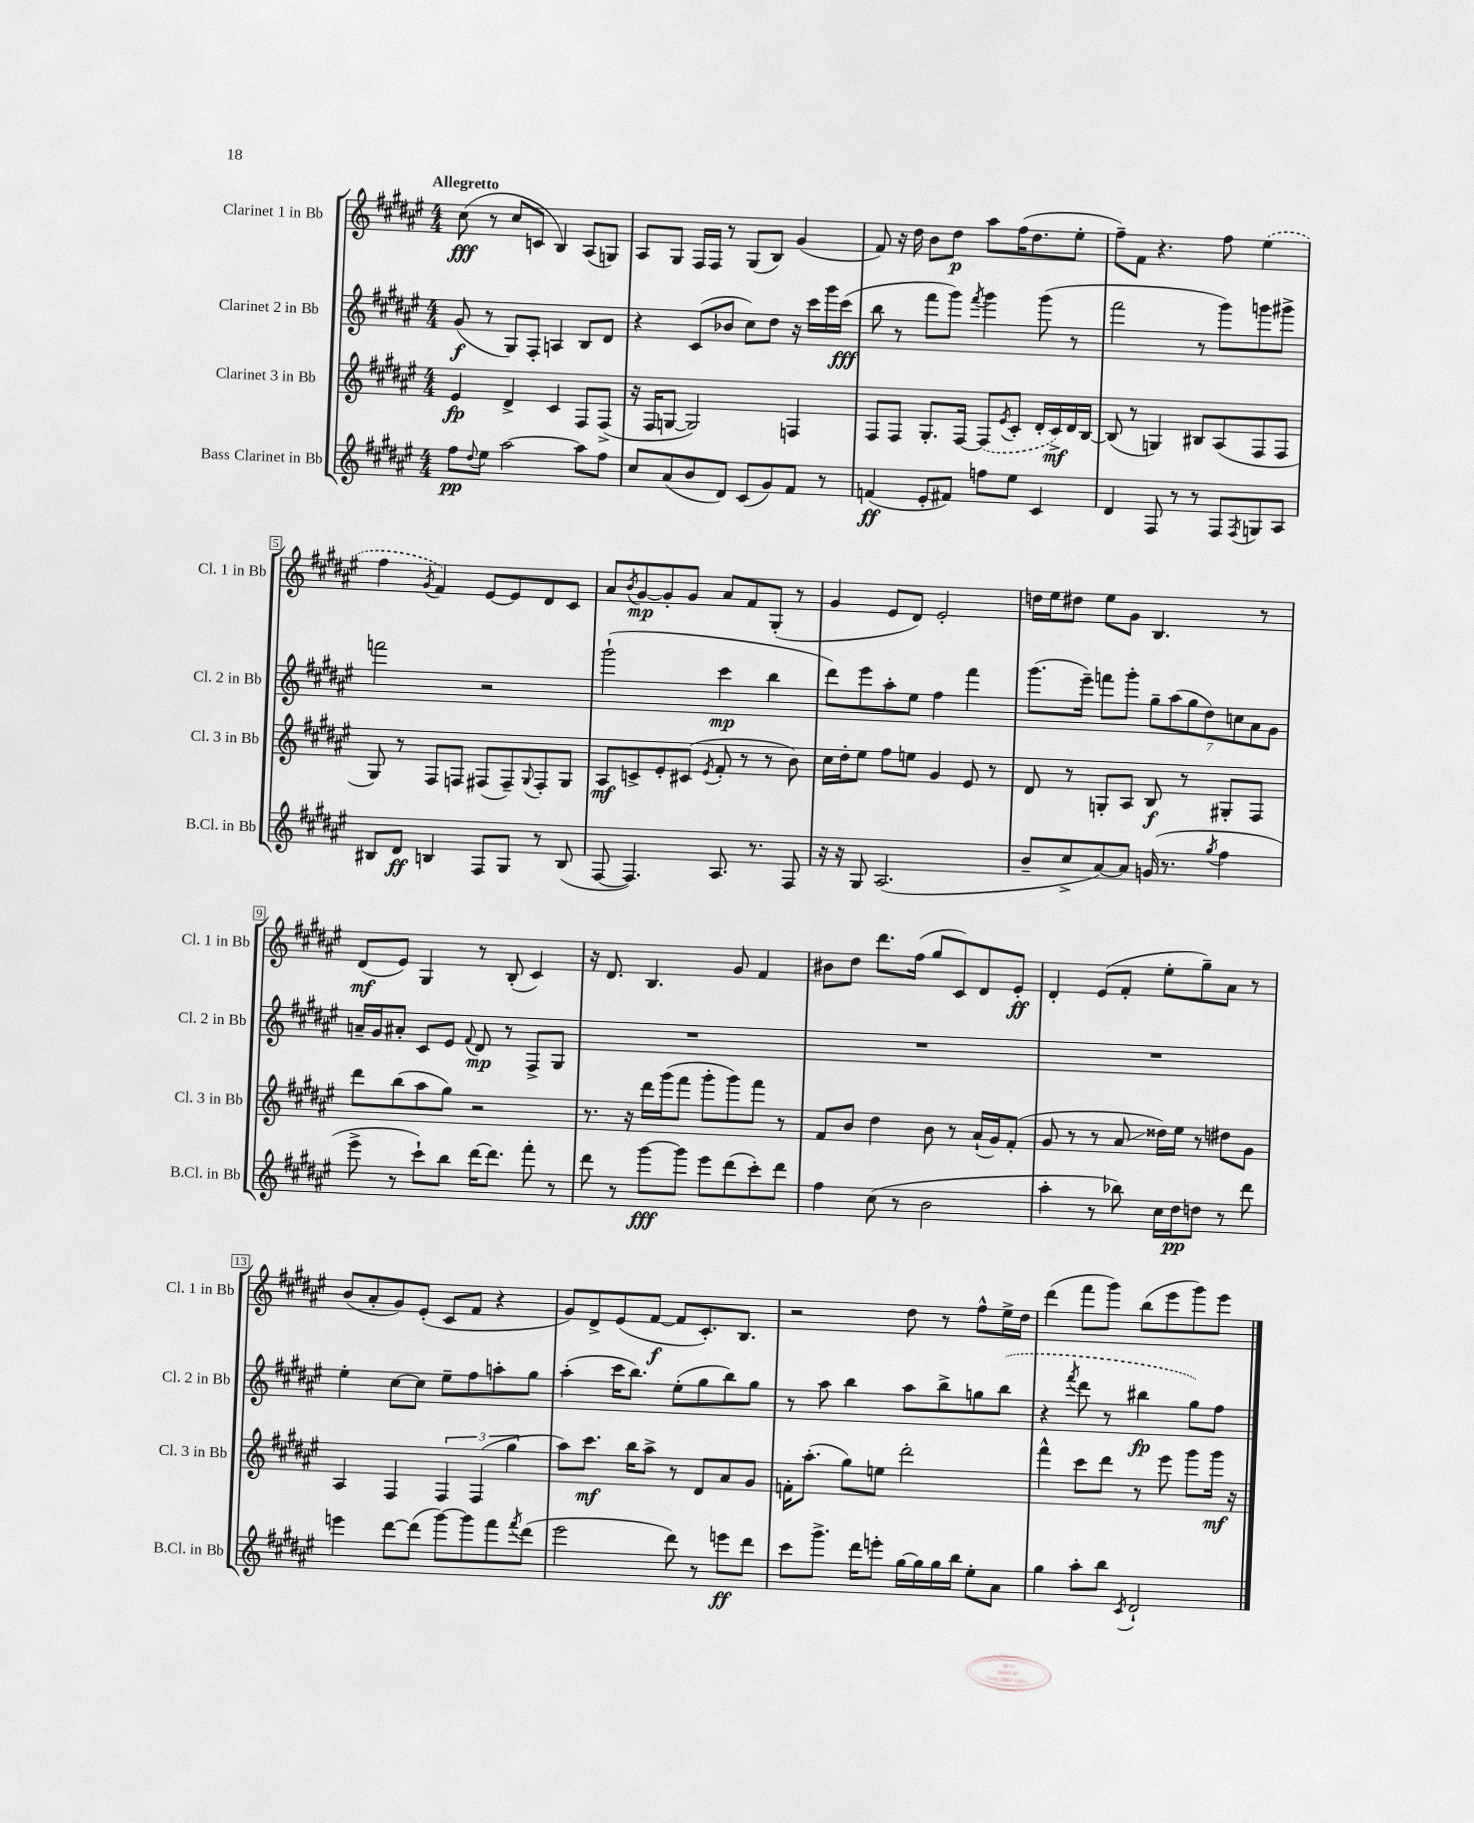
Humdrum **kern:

**kern	**kern	**kern	**kern
*staff4	*staff3	*staff2	*staff1
*clefG2	*clefG2	*clefG2	*clefG2
*k[f#c#g#d#a#e#]	*k[f#c#g#d#a#e#]	*k[f#c#g#d#a#e#]	*k[f#c#g#d#a#e#]
*M4/4	*M4/4	*M4/4	*M4/4
8ff#	4e#	(8g#	(8cc#
8qqdd#	.	.	.
8ee#	.	8r	8r
[2aa#	4d#^	8G#)	8cc#
.	.	8F#'	8c
.	4c#	4A	4B)
8aa#]	8F#	8B	(8A#
8ff#	(8F#^	8d#	8G)
=	=	=	=
8cc#	16r	4r	8A#
.	16F#	.	.
(8a#	[8G	.	8G#
8b	2G])	(8c#	16F#
.	.	.	16F#
8d#)	.	8b-	8r
(8c#	.	8cc#)	(8G#
8g#)	.	8dd#	8B)
8f#	4F	16r	(4g#
.	.	16ccc#	.
8r	.	16ggg#	.
.	.	(16ccc#	.
=	=	=	=
(4f	8F#	8bb	8f#)
.	8F#	8r	16r
.	.	.	16dd#
8e#'	8.G#'	8fff#	8b
8f#)	.	8ggg#)	8dd#
.	[16F#	.	.
.	.	8qfff#	.
8ff	(8F#]	4ggg#	8aa#
.	8qe#	.	.
8ee#	8c#'	.	(16ff#
.	.	.	8.dd#
4c#	16d#'	(8ggg#	.
.	16c#^)	.	.
.	16d#	8r	8ee#'
.	[16B	.	.
=	=	=	=
4d#	(8B]	2fff#	8ff#~)
.	8r	.	8f#
8F#	4G)	.	4.r
8r	.	.	.
8r	8B#	8r	.
8F#	(8A#	8ggg#)	8ff#
8qF#	.	.	.
8G	8F#	8ggg	(4ee#
8A#	8F#	8ggg#^	.
=	=	=	=
8B#	8G#)	2fff	4ff#
8d#	8r	.	.
.	.	.	8qg#
4B	8F#	.	4f#)
.	8F	.	.
8F#	(8F#	2r	[8e#
8G#	8F#~)	.	8e#]
.	8qqG#	.	.
8r	8F#'	.	8d#
(8B	8G#	.	8c#
=	=	=	=
[8F#	8A#	(2ggg#`	8a#
.	.	.	8qb
4.F#])	8c^	.	[8g#
.	8e#'	.	8g#']
.	(8c#	.	8g#
.	8qe#	.	.
8.A#	8f#'	4ccc#	8a#
.	8r	.	8f#
8.r	.	.	.
.	8r	4bb	(8G#'
8F#	8b)	.	8r
=	=	=	=
16r	16cc#	8ddd#)	4g#
16r	16dd#'	.	.
8G#	8ee#	8eee#	.
(2.A#	8ff#	8aa#'	8e#
.	8ee	8ee#	8d#)
.	4g#	4ff#	2e#'
.	8e#	4fff#	.
.	8r	.	.
=	=	=	=
8b~	8d#	(8.ggg#	16dd
.	.	.	16ee#
8cc#^	8r	.	8dd#
.	.	16eee#~)	.
[8a#)	8G'	8fff	8ee#
8a#]	8A#	8ggg#'	8g#
(16g	8B	14gg#~	4.B
8.r	.	.	.
.	.	(14aa#	.
.	8r	.	.
.	.	14gg#	.
.	.	14dd#)	.
8qgg#	.	.	.
4ff#	8G#'	.	.
.	.	14cc	.
.	.	14a#	.
.	8F#	.	8r
.	.	14g#	.
=	=	=	=
8eee#^	8ddd#	16a~	(8d#
.	.	16g#	.
8r	(8bb	8a#'	8e#)
8ccc#`)	8aa#	8c#	4G#
8bb	8gg#)	8e#	.
.	.	8qqf#	.
[16ddd#	2r	8d#	8r
8.ddd#]	.	.	.
.	.	8r	(8B'
8fff#'	.	8F#^	4c#)
8r	.	8G#	.
=	=	=	=
8ddd#	8.r	1r	16r
.	.	.	8.d#
8r	.	.	.
.	16r	.	.
[8ggg#	16ddd#	.	4.B
.	(16ggg#	.	.
8ggg#]	8fff#	.	.
8eee#	8ggg#'	.	.
(8ddd#	8ggg#)	.	8g#
8ccc#')	8fff#	.	4f#
8ddd#	8r	.	.
=	=	=	=
4ff#	8f#	1r	8b#
.	8b	.	8dd#
(8cc#	4dd#	.	8.ddd#
8r	.	.	.
.	.	.	(16ff#
2b	8b	.	8gg#
.	8r	.	8c#)
.	(16a#`	.	8d#
.	16g#)	.	.
.	(8f#'	.	8e#'
=	=	=	=
4aa#'	8g#	1r	4d#'
.	8r	.	.
8r	8r	.	(8e#
8bb-)	8a#	.	8f#'
16cc#	16dd##)	.	8ee#'
16dd#	16ee#	.	.
8dd	8r	.	8gg#~)
8r	8dd#	.	8a#
8ddd#	8g#	.	8r
=	=	=	=
4eee	4A#	4ee#'	(8b
.	.	.	8a#'
[8ddd#	4F#	[8cc#	8g#)
(8ddd#]	.	8cc#]	(8e#'
[8ggg#)	6F#	8ee#~	8c#
8ggg#]	.	8ff#	8f#
.	(6F#	.	.
8fff#	.	8aa'	4r
.	6gg#	.	.
8qfff#	.	.	.
(8ddd#	.	8gg#	.
=	=	=	=
2eee#	8aa#)	(4aa#'	8g#)
.	8.ccc#	.	8d#^
.	.	16ccc#	(8e#
.	16bb	8.bb)	.
.	8aa#^	.	[8f#
8ddd#)	8r	(8ee#'	8f#]
8r	8d#	8gg#	8.c#')
8eee	8a#	8bb)	.
.	.	.	8.B
8ddd#	8g#	8gg#	.
=	=	=	=
8ccc#	16f'	8r	2r
.	(8.aa#'	.	.
8.ggg#^	.	8aa#	.
.	8gg#)	4bb	.
16ddd#	.	.	.
8eee'	8ee	.	.
[16gg#	2ddd#'	8aa#	8dd#
16gg#]	.	.	.
16gg#	.	8bb^	8r
16bb	.	.	.
8ee#'	.	8gg	8ff#^^
8a#	.	(8bb	16ee#^
.	.	.	16dd#
=	=	=	=
4gg#	4fff#^^	4r	(4ddd#
.	.	8qfff#	.
8aa#'	8ccc#	8ddd#	8fff#
8bb	8ddd#	8r	8ggg#)
8qc#	.	.	.
2d#`	8r	4bb#	(8bb
.	8eee#	.	8eee#
.	8ggg#	8gg#)	8ggg#)
.	16ggg#	8ff#	8eee#
.	16r	.	.
==	==	==	==
*-	*-	*-	*-
